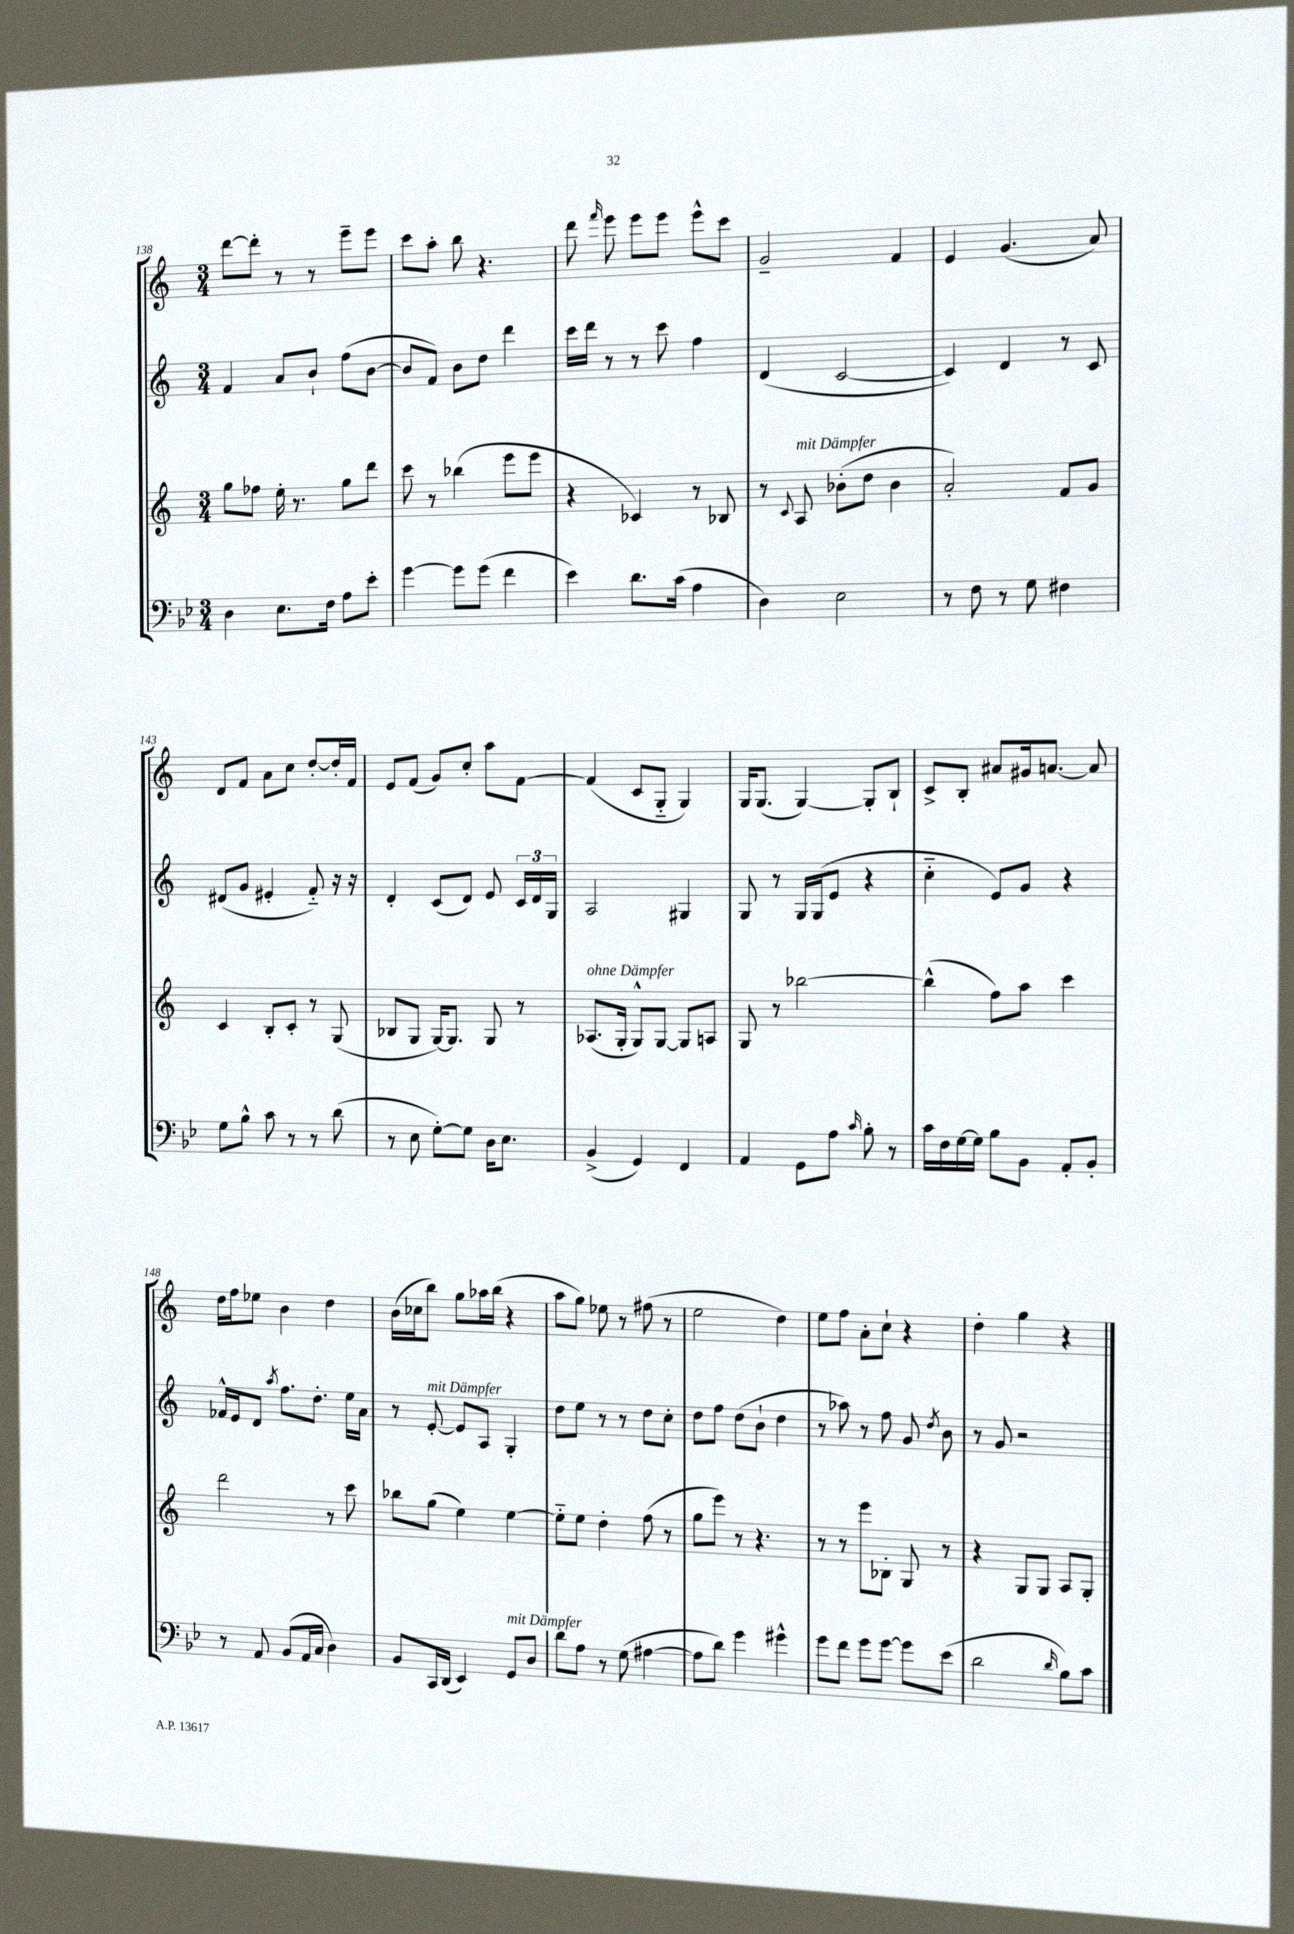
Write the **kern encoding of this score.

**kern	**kern	**kern	**kern
*staff4	*staff3	*staff2	*staff1
*clefF4	*clefG2	*clefG2	*clefG2
*k[b-e-]	*k[]	*k[]	*k[]
*M3/4	*M3/4	*M3/4	*M3/4
4D\	8gg\L	4f/	[8ddd\L
.	8ff-\J	.	8ddd'\]J
8.E-\L	16ee'\	8a/L	8r
.	8.r	.	.
.	.	8b`/J	8r
16F\Jk	.	.	.
8A\L	8gg\L	(8ff\L	8eee~\L
8e-'\J	8ddd\J	[8b\J	8eee\J
=	=	=	=
[4g\	8ccc\	8b/]L	8ccc\L
.	8r	8f/J)	8aa'\J
8g\]L	(4bb-\	8b\L	8bb\
(8g\J	.	8dd\J	4.r
4f\	8eee\L	4ddd\	.
.	8eee\J	.	.
=	=	=	=
4e-\)	4r	16ccc\LL	8ddd\
.	.	16ddd\JJ	.
.	.	.	16qqfff/
.	.	8r	8eee\
8.d\L	4c-/)	8r	8eee\L
.	.	8ccc\	8eee\J
(16c\Jk	.	.	.
4A\	8r	4ff\	8eee^^\L
.	8B-/	.	8ccc\J
=	=	=	=
4D\)	8r	(4d/	2g~/
.	8qqc/	.	.
.	8A/	.	.
2E-\	(8b-'\L	[2c/	.
.	8dd\J	.	.
.	4b-\	.	4f/
=	=	=	=
8r	2a'/)	4c/])	4e/
8F\	.	.	.
8r	.	4d/	(4.g/
8G\	.	.	.
4F#\	8f/L	8r	.
.	8g/J	8c/	8a/)
=	=	=	=
8G\L	4c/	(8d#/L	8d/L
8B-^^\J	.	8g/J	8f/J
8c\	8B'/L	4e#'/	8a\L
8r	8c'/J	.	8cc\J
8r	8r	8f'~/)	[8dd'/L
(8d\	(8G/	16r	16dd'/]L
.	.	16r	16f/JJ
=	=	=	=
8r	8B-/L	4d'/	8e/L
8E-\	8G/J	.	(8f/J
[8G'\L)	[16G/LK)	(8c/L	8g/L)
.	8.G/]J	.	.
8G\]J	.	8d/J)	8cc'/J
16D\LK	8G/	8e/	8aa\L
8.E-\J	.	.	.
.	8r	24c/LL	[8f\J
.	.	24d/	.
.	.	24G/JJ	.
=	=	=	=
(4BB-^/	(8.A-/L	2A/	(4f/]
.	16G'/Jk	.	.
4GG/)	8G^^/L)	.	8c/L
.	[8G/J	.	8G'~/J
4FF/	8G/]L	4G#/	4G/)
.	8A/J	.	.
=	=	=	=
4AA/	8G/	8G/	16G/LK
.	.	.	(8.G/J
.	8r	8r	.
8GG\L	[2bb-\	16G/LL	[4G/)
.	.	(16G/J	.
8A\J	.	8e/J	.
16qqc/	.	.	.
8B-'\	.	4r	8G'/]L
8r	.	.	8B`/J
=	=	=	=
16c\LL	(4bb-^^\]	4cc'~\	8c^/L
16F\	.	.	.
[16G\	.	.	8B'/J
16G\]JJ	.	.	.
8B-\L	8ff\L)	8e/L)	8a#/L
8BB-\J	8aa\J	8g/J	16g#/k
.	.	.	[8.a/J
8AA'/L	4ccc\	4r	.
8BB-'/J	.	.	8a/]
=	=	=	=
8r	2ddd\	16f-^^/LL	16dd\LL
.	.	16e/J	16ff\J
8AA/	.	8d/J	8ee-\J
.	.	8qaa/	.
(8BB-/L	.	8.ff\L	4b\
16AA/L	.	.	.
16C/JJ	.	8.dd'\J	.
4D\)	8r	.	4dd\
.	8ccc\	16ee\LL	.
.	.	16a\JJ	.
=	=	=	=
8BB-/L	8bb-\L	8r	(16b\LL
.	.	.	16cc-\J
16CC/L	(8gg\J	[8e'/	8bb\J)
(16DD/JJ	.	.	.
4EE-/)	4ee\)	8e/]L	8gg\L
.	.	8A/J	16aa-\L
.	.	.	(16bb\JJ
8GG/L	[4ee\	4G'/	4r
8D/J	.	.	.
=	=	=	=
8d\L	8ee'~\]L	8dd\L	8aa\L
8A\J	8ee\J	8ee\J	8gg\J)
8r	4dd'\	8r	8ee-\
(8G\	.	8r	8r
[4A#\	(8ff\	8dd\L	(8ff#\
.	8r	8cc'\J	8r
=	=	=	=
8A#\]L	8gg\L	8dd\L	2ee\
8d\J)	8eee\J)	8ff\J	.
4g\	8r	(8dd\L	.
.	4.r	8b`\J	.
4g#^^\	.	4dd\	4dd\)
=	=	=	=
8g\L	8r	8r	8ee\L
8f\J	8r	8aa-\)	8ff\J
8g\L	8eee\L	8r	8a'\L
[8g\J	8B-'\J	8ff\	8cc`\J
8g\]L	8G/	8g/	4r
.	.	8qdd/	.
(8e-\J	8r	8b\	.
=	=	=	=
2d\	4r	8r	4dd'\
.	.	8g/	.
.	8G/L	2r	4gg\
.	8G/J	.	.
16qqd/	.	.	.
8B-\L)	8A/L	.	4r
8c\J	8G'/J	.	.
==	==	==	==
*-	*-	*-	*-
